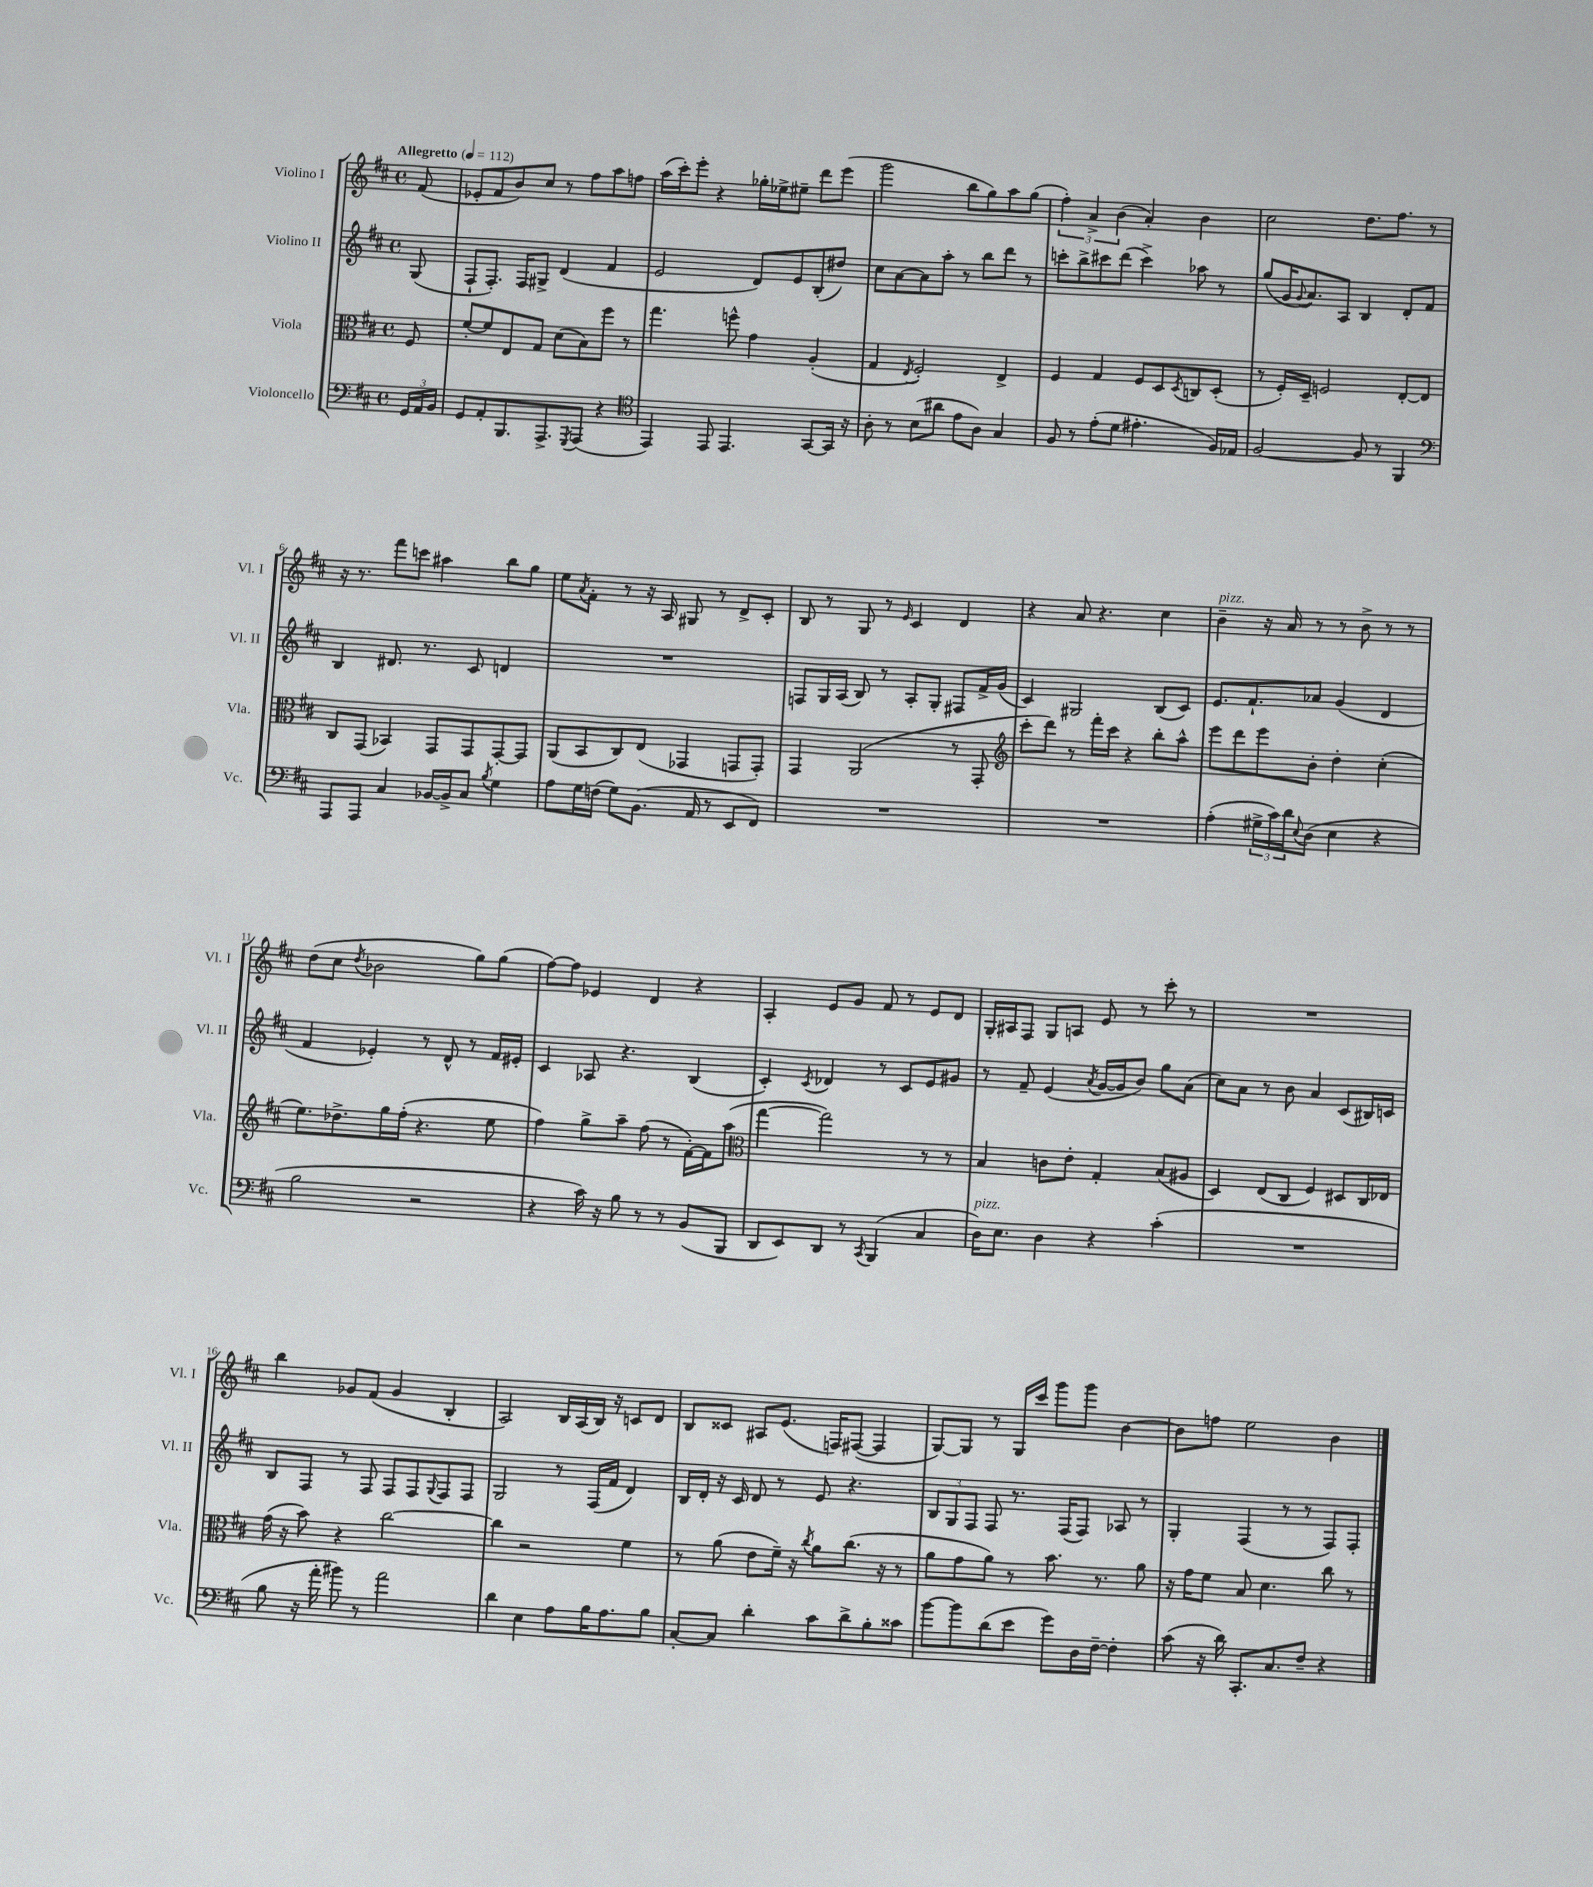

**kern	**kern	**kern	**kern
*staff4	*staff3	*staff2	*staff1
*clefF4	*clefC3	*clefG2	*clefG2
*k[f#c#]	*k[f#c#]	*k[f#c#]	*k[f#c#]
*M4/4	*M4/4	*M4/4	*M4/4
*met(c)	*met(c)	*met(c)	*met(c)
*MM112	*MM112	*MM112	*MM112
24GG	8F#	(8G	(8f#
24AA	.	.	.
24BB	.	.	.
=	=	=	=
8GG	[8f#'	8F#`	8e-'
8AA'	8f#]	8.F#')	8f#
8.BBB	8E	.	8b)
.	.	16F#	.
.	8G	8G#^	8cc#
8.AAA^	.	.	.
.	(8d	(4d	8r
8qGGG	.	.	.
(8AAA	8B)	.	8ff#
4r	8ff#	4f#	8aa
.	8r	.	8ff
=	=	=	=
*clefC4	*	*	*
4EE)	4.gg	2e	(16aa
.	.	.	16ccc#')
.	.	.	8eee'
8EE	.	.	4r
4.EE	8ff^^	.	.
.	4g	8d)	16gg-'
.	.	.	16ee-^
.	.	8e	8ee#~
[8GG	(4A'	(8B'	8ddd
16GG]	.	8dd#)	(8eee
16r	.	.	.
=	=	=	=
8A'	4G	8cc#	2ggg
8r	.	[8a	.
.	8qE	.	.
(8B	2F#')	8a]	.
8a#	.	8aa'	.
8e	.	8r	8bb
8A)	.	8bb	8gg)
4G	4E^	8ddd	8aa
.	.	8r	(8gg
=	=	=	=
8F#	4F#	8ccc'	6ff#')
8r	.	8bb^	.
.	.	.	6a^
(8e'	4G	8ccc#	.
.	.	.	(6b
8d	.	(8ddd	.
4.e#'	8F#	4ccc#^)	4a')
.	8D	.	.
.	8qD	.	.
.	8C	8aa-	4b
16F#)	(8D'	8r	.
16E-	.	.	.
=	=	=	=
[2F#	8r	(8gg	2cc#
.	16F#')	16g	.
.	.	8qqg	.
.	16D~	8.a)	.
.	2F	.	.
.	.	8A	.
8F#]	.	4B	8.dd
8r	.	.	.
.	.	.	8.ff#
4FF#	[8E'	8d'	.
.	8E]	8f#	8r
=	=	=	=
*clefF4	*	*	*
8AAA	8C#	4B	16r
.	.	.	8.r
8AAA	(8GG	.	.
4C#	4BB-)	8.d#	8fff#
.	.	.	8ccc
.	.	8.r	.
[16BB-	8GG	.	4aa#
16BB-^]	.	.	.
8C#	8GG	8c#	.
8qB	.	.	.
4G	[8GG'	4d	8bb
.	8GG]	.	8gg
=	=	=	=
8A	(8AA	1r	8ee
.	.	.	8qa
16G	8BB	.	8f#'
(16F	.	.	.
8G)	8C#)	.	8r
(8.BB	(8E	.	16r
.	.	.	16A
.	4GG-	.	8G#
16AA	.	.	.
8r	.	.	8r
8EE	8GG	.	8d^
8FF#)	8GG')	.	8c#'
=	=	=	=
1r	4GG	8F	8B
.	.	16G	8r
.	.	(16A	.
.	(2AA	8B)	8G
.	.	8r	8r
.	.	.	16qqe
.	.	8A'	4c#
.	.	8G'	.
.	8r	8F#	4d
.	8GG'	16f#^	.
.	.	(16g	.
=	=	=	=
*	*clefG2	*	*
1r	8ccc#'	4c#)	4r
.	8ddd)	.	.
.	8r	2G#	8a
.	16fff#'	.	4.r
.	16ccc#	.	.
.	4r	.	.
.	8bb'	(8B	4cc#
.	8aa^^	8c#)	.
=	=	=	=
(4A'	8eee	8.e	4b~
.	8ddd	.	.
.	.	8.f#`	.
24G#^	8eee	.	16r
24c#)	.	.	.
.	.	.	16a
24d	.	.	.
8qqE	.	.	.
(8D	8b'	8a-	8r
4E	4dd'	(4g	8r
.	.	.	8b^
4r	(4cc#'	4d	8r
.	.	.	8r
=	=	=	=
2B	8.ee)	4f#	(8dd
.	.	.	8cc#
.	8.dd-^	.	.
.	.	.	8qdd
.	.	4e-')	2b-
.	16gg	.	.
.	(16ff#'	.	.
2r	4.r	8r	.
.	.	8d^^	.
.	.	8r	8gg)
.	8ee	16f#	(8gg
.	.	16e#'	.
=	=	=	=
4r	4ff#)	4c#	[8ff#)
.	.	.	8ff#]
16c#)	8gg^	8A-	4e-
16r	.	.	.
8B	8aa~	4.r	.
8r	(8ff#	.	4d
8r	8r	.	.
(8BB	[16f#')	(4B	4r
.	16f#]	.	.
8BBB	(8aa	.	.
=	=	=	=
*	*clefC3	*	*
8DD	[4gg	4c#')	4A'
8EE)	.	.	.
.	.	8qc#	.
8DD	2gg])	4d-	8e
8r	.	.	8g
8qCC#	.	.	.
(4BBB	.	8r	8f#
.	.	8c#	8r
4C#	8r	8e	8e
.	8r	8g#	8d
=	=	=	=
16D)	4B	8r	16G'
8.E	.	.	16A#
.	.	8f#~	8F#
4D	8c	(4e	8G
.	8e'	.	8A
.	.	8qa	.
4r	4G'	[16g	8e
.	.	16g]	.
.	.	8b)	8r
(4c#'	(8B	8gg	8ccc#'
.	8A#	(8a	8r
=	=	=	=
1r	4D)	8cc#)	1r
.	.	8a	.
.	(8E	8r	.
.	8C#	8b	.
.	4F#)	4a	.
.	8D#	(8c#	.
.	16C#	16B#)	.
.	16E-	16c	.
=	=	=	=
8B	(16g	8B	4bb
.	16r	.	.
16r	8b)	8F#	.
16a'	.	.	.
8b#)	4r	8r	8g-
8r	.	8F#	(8f#
2a	[2cc#	8F#	4g-
.	.	8F#	.
.	.	8qqG	.
.	.	8F#	4B'
.	.	8F#	.
=	=	=	=
4d	4cc#]	2G	2A)
4E	2r	.	.
8A	.	8r	16B
.	.	.	(16A
16B	.	(16F#	16B)
8.A	.	16f#	16r
.	4f#	4d)	8c
8B	.	.	8d
=	=	=	=
[8C#'	8r	16B	8B
.	.	16d'	.
8C#]	(8a	16r	8c##
.	.	16c#	.
4d'	8e	8d	8A#
.	16f#~)	8r	(8.e
.	16r	.	.
.	8qcc#	.	.
8c#	8a	8e	.
.	.	.	16F)
8d^	(8.cc#	4.r	([8F#
8B'	.	.	4F#]
.	16r	.	.
8c##	8r	.	.
=	=	=	=
[8b	8a	12B	[8G)
.	.	12G	.
8b]	8g	.	8G]
.	.	12F#	.
(8d	8a)	8F#	8r
8e	8r	8.r	16G
.	.	.	16ccc#
8g)	8.b	.	8ggg
.	.	(16F#	.
16D	.	8F#)	8ggg
[16F#~	8.r	.	.
4F#']	.	8A-	[4b
.	8a	8r	.
=	=	=	=
(8c#	16r	4G'	8b]
.	16g	.	.
16r	8f#	.	8ff
16d)	.	.	.
8.CC#'	8B	(4F#	2ee
.	4.d	.	.
8.C#	.	.	.
.	.	8r	.
8F#~	.	8r	.
4r	8cc#	8F#)	4b
.	8r	8F#'	.
==	==	==	==
*-	*-	*-	*-
